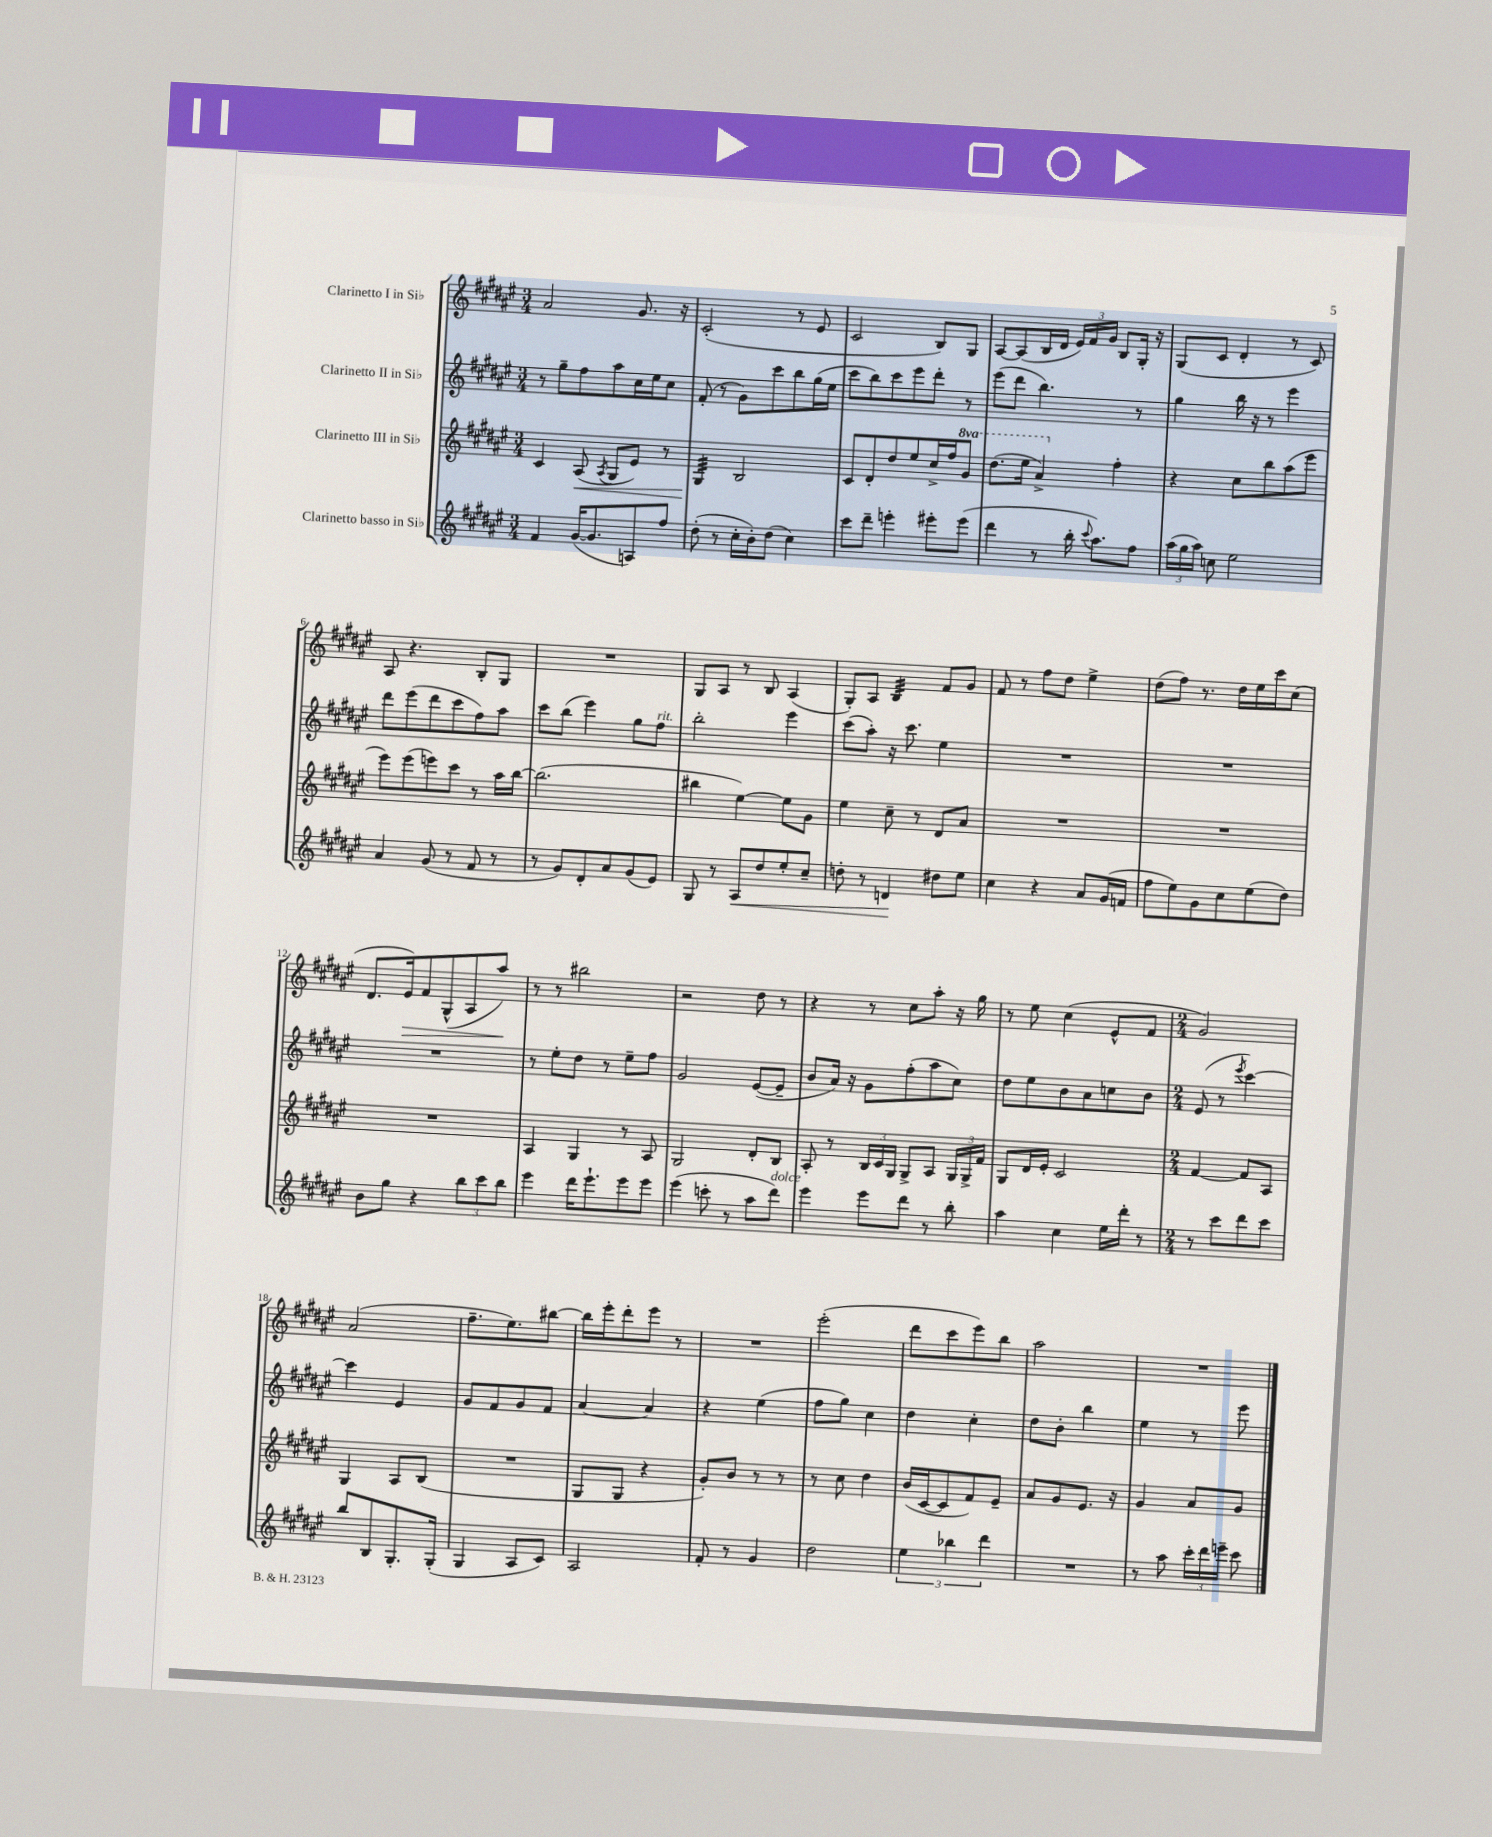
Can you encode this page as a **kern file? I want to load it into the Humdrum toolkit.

**kern	**kern	**kern	**kern
*staff4	*staff3	*staff2	*staff1
*clefG2	*clefG2	*clefG2	*clefG2
*k[f#c#g#d#a#e#]	*k[f#c#g#d#a#e#]	*k[f#c#g#d#a#e#]	*k[f#c#g#d#a#e#]
*M3/4	*M3/4	*M3/4	*M3/4
4f#	4c#	8r	2a#
.	.	8gg#~	.
([16g#	(8A#	8ff#	.
8.g#]	.	.	.
.	8qA#	.	.
.	8G#	8aa#	.
8A)	8e#)	16cc#	8.g#
.	.	16ee#	.
8ff#	8r	8cc#	.
.	.	.	16r
=	=	=	=
(8dd#'	4G#	(8f#'	(2c#'
8r	.	8r	.
16cc#'	2B	8g#)	.
16b')	.	.	.
(8dd#	.	8ccc#	.
4cc#)	.	8bb	8r
.	.	(16gg#	8e#
.	.	16ee#	.
=	=	=	=
8ccc#	8c#	8ccc#	2c#
8ddd#~	8d#'	8bb)	.
4eee'	8dd#	8ccc#	.
.	8ee#	8eee#	.
8eee#'	16cc#^	8ddd#'	8B)
.	16ff#	.	.
(8eee#	8gg#	8r	8G#
=	=	=	=
4ddd#	(8.ddd#	(8eee#	[8A#
.	.	8ddd#	(8A#]
.	16eee#	.	.
8r	4aa#^)	4.bb)	16B
.	.	.	16d#
16bb'	.	.	24e#)
.	.	.	24f#
8qqccc#	.	.	.
8.aa#)	.	.	.
.	.	.	24g#
.	4ff#'	.	8B
8ff#	.	8r	16G#'
.	.	.	16r
=	=	=	=
(24aa#	4r	4gg#	(8G#
24gg#	.	.	.
24aa#)	.	.	.
8cc	.	.	8c#
2ee#	8cc#	16bb	4d#'
.	.	16r	.
.	8bb	8r	.
.	(8aa#	4eee#	8r
.	8eee#	.	8c#)
=	=	=	=
4a#	8eee#)	8ddd#	8A#
.	(8eee#	(8eee#	4.r
(8g#	8eee)	8ddd#	.
8r	8ccc#	8ccc#	.
8f#	8r	8ff#)	8B'
8r	16aa#	8aa#	8G#
.	[16bb	.	.
=	=	=	=
8r	(2.bb]	8ccc#	2.r
8g#)	.	(8bb	.
8d#'	.	4eee#)	.
8a#	.	.	.
(8g#	.	8gg#	.
8e#)	.	8ff#	.
=	=	=	=
8G#	4bb#	2bb'	8G#
8r	.	.	8A#
8A#	[4ee#)	.	8r
8dd#	.	.	8B
8ee#'	8ee#]	4eee#	(4A#
8cc#~	8g#	.	.
=	=	=	=
8dd'	4ee#	(8ccc#	8G#')
8r	.	8aa#')	8A#
4d	8cc#~	16r	4B
.	.	8.ccc#	.
.	8r	.	.
8dd#	8d#	4ee#	8f#
8ee#	8a#	.	8g#
=	=	=	=
4cc#	2.r	2.r	8f#
.	.	.	8r
4r	.	.	8ff#
.	.	.	8dd#
8a#	.	.	4ee#^
(16g#	.	.	.
16f	.	.	.
=	=	=	=
8ff#	2.r	2.r	(8dd#
8ee#)	.	.	8ff#)
8g#	.	.	8.r
8cc#	.	.	.
.	.	.	16dd#
(8ee#	.	.	16ee#
.	.	.	16ccc#
8dd#)	.	.	(8cc#
=	=	=	=
8b	2.r	2.r	8.d#
8gg#	.	.	.
.	.	.	16e#)
4r	.	.	8f#
.	.	.	(8G#^^
12bb	.	.	8A#
12ccc#	.	.	.
.	.	.	8aa#)
12bb	.	.	.
=	=	=	=
4eee#	4A#	8r	8r
.	.	8ee#'	8r
16ddd#	4G#	8dd#	2bb#
8.eee#`	.	.	.
.	.	8r	.
8eee#	8r	8ee#~	.
8eee#	8A#	8ff#	.
=	=	=	=
(4eee#	2G#	2g#	2r
8ccc'	.	.	.
8r	.	.	.
8aa#	8d#'	([8e#	8dd#
8ddd#)	8B	8e#~]	8r
=	=	=	=
4eee#	8A#'	8b	4r
.	8r	16a#)	.
.	.	16r	.
8eee#	24B	8g#	8r
.	24c#	.	.
.	24G#	.	.
8ddd#	8G#^	(8ff#'	8cc#
8r	8A#	8aa#	8aa#'
8bb'	24G#	8cc#)	16r
.	24G#^	.	.
.	.	.	16gg#
.	24f#	.	.
=	=	=	=
4aa#	8G#	8dd#	8r
.	16d#	8ee#	8ee#
.	16e#'	.	.
4cc#	2c#	8b	(4cc#
.	.	8a#	.
16ee#	.	8cc	8e#^^
16ddd#'	.	.	.
8r	.	8b	8f#
=	=	=	=
*M2/4	*M2/4	*M2/4	*M2/4
8r	[4f#	(8e#	2g#)
8ccc#	.	8r	.
.	.	8qeee#	.
8ddd#	8f#]	[4ccc#)	.
8ccc#	8A#	.	.
=	=	=	=
8bb	4G#	4ccc#]	(2a#
8B	.	.	.
8.G#'	8A#	4e#	.
.	(8B	.	.
(16G#'	.	.	.
=	=	=	=
4G#	2r	8g#	8.ff#~
.	.	8f#	.
.	.	.	8.ee#)
8A#	.	8g#	.
8c#)	.	8f#	[8bb#
=	=	=	=
2A#	8G#	[4a#	16bb#]
.	.	.	16eee#'
.	8G#	.	8ddd#'
.	4r	4a#]	8eee#
.	.	.	8r
=	=	=	=
8f#'	8g#')	4r	2r
8r	8b	.	.
4g#	8r	(4ee#	.
.	8r	.	.
=	=	=	=
2dd#	8r	8ff#	(2eee#'
.	8cc#	8gg#)	.
.	4dd#	4cc#	.
=	=	=	=
6ee#	(16b	4dd#	8ddd#
.	[16c#	.	.
.	8c#]	.	8ccc#
6bb-	.	.	.
.	8f#)	4cc#'	8eee#)
6ddd#	.	.	.
.	8e#~	.	8bb
=	=	=	=
2r	8a#	8dd#	2aa#
.	8g#	8b'	.
.	8.e#	4bb	.
.	16r	.	.
=	=	=	=
8r	4g#	4ee#	2r
8aa#	.	.	.
24ccc#'	8a#	8r	.
24ddd#	.	.	.
24eee~	.	.	.
8ccc#	8g#	8eee#	.
==	==	==	==
*-	*-	*-	*-
